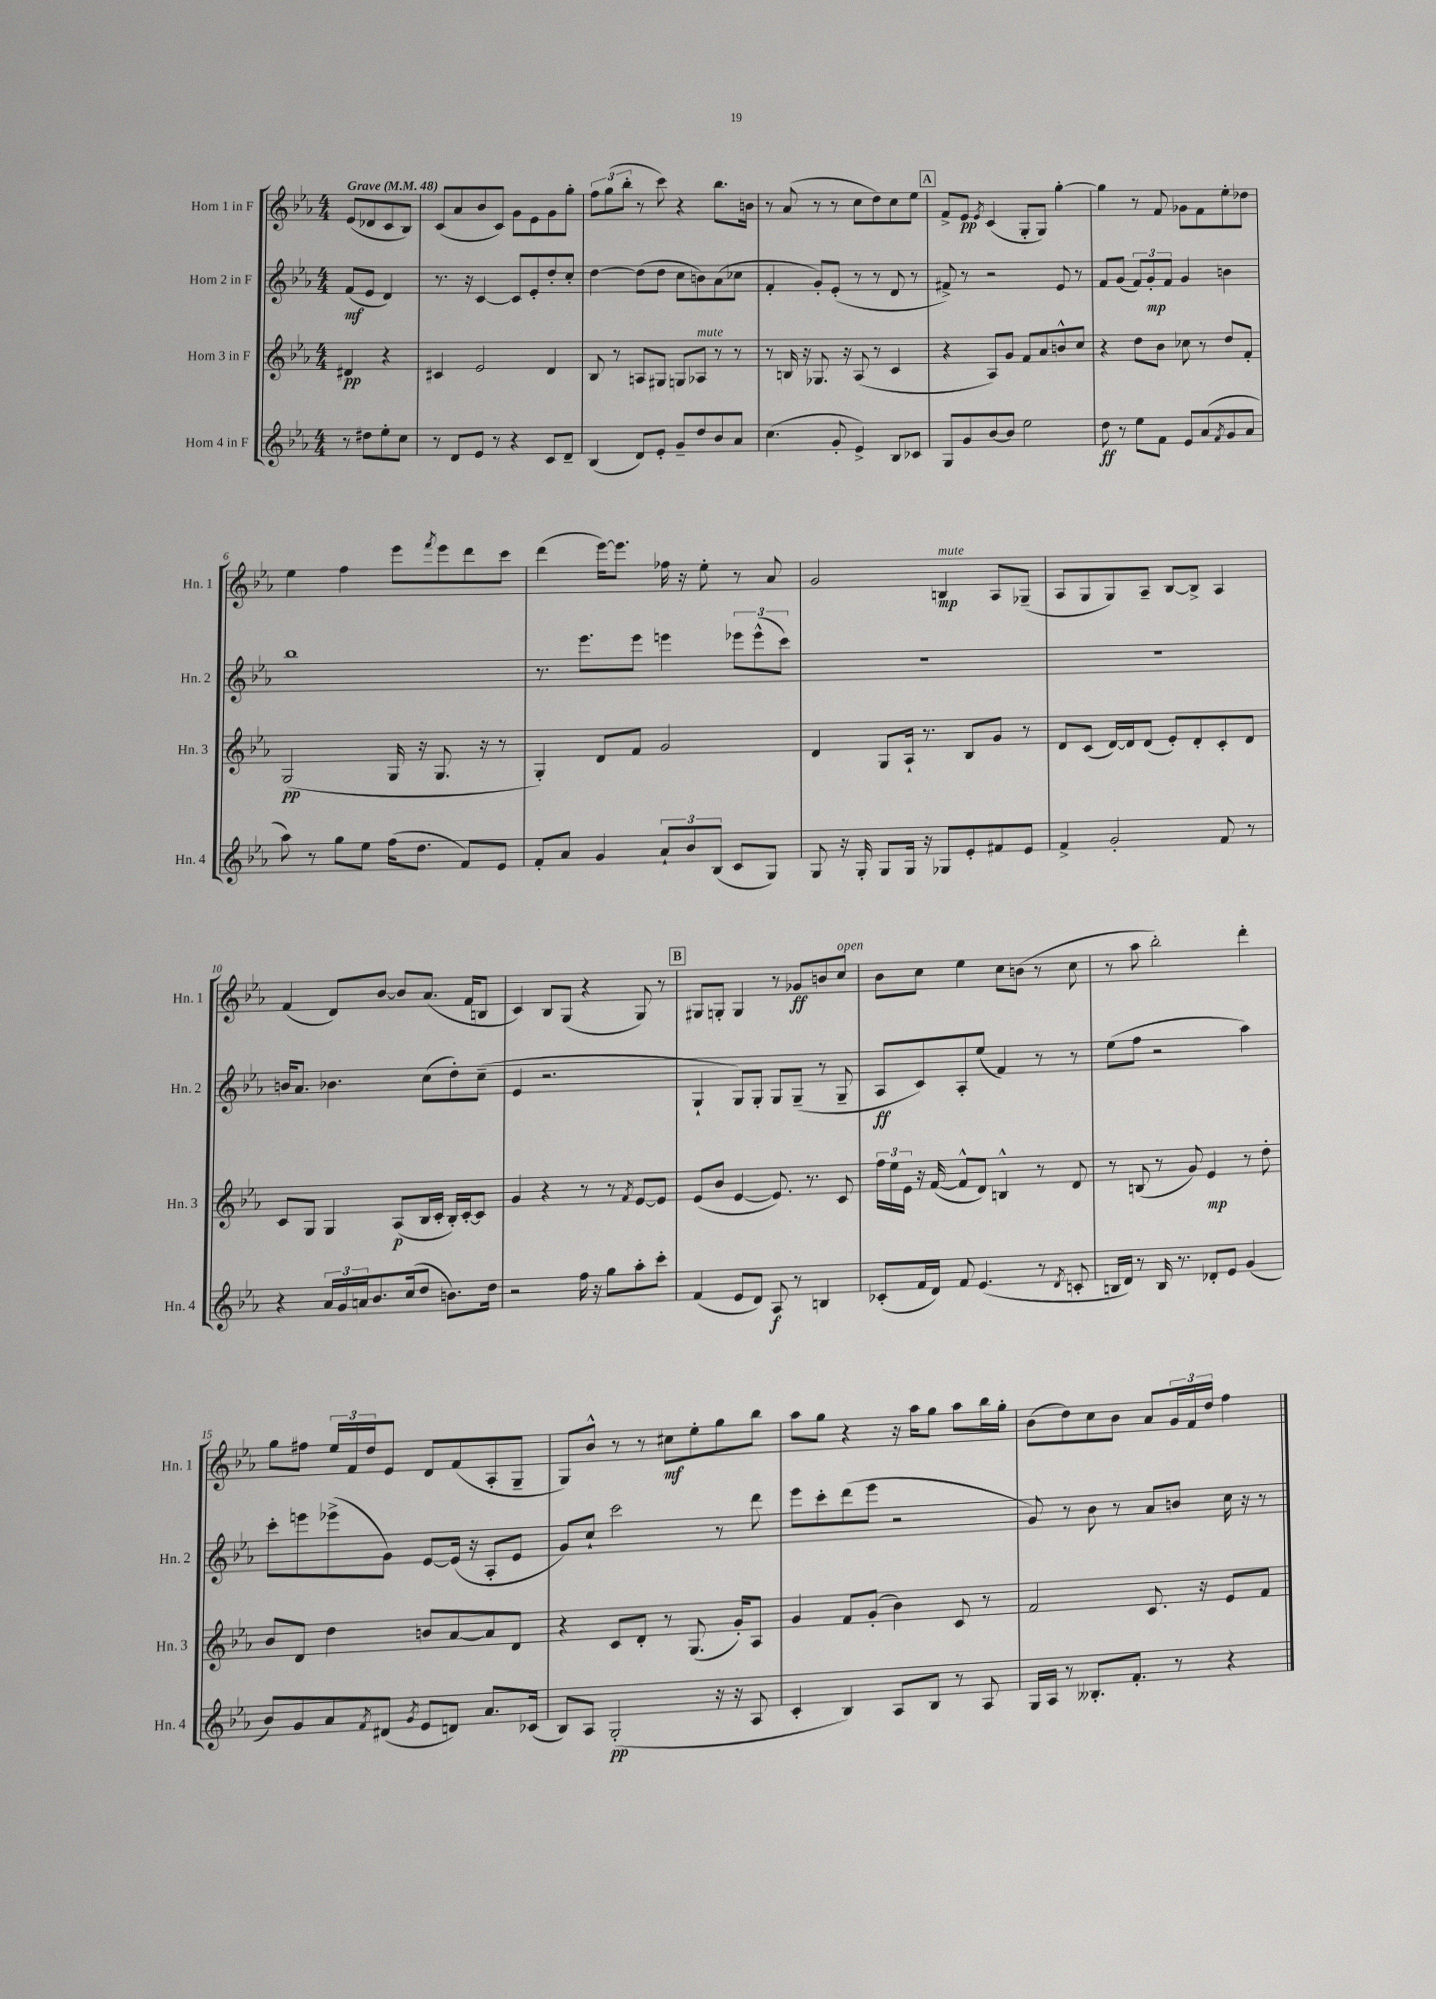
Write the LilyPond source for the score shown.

<<
\new StaffGroup <<
\new Staff = "s0" \with { instrumentName = "Horn 1 in F" shortInstrumentName = "Hn. 1" } {
    \clef treble \key ees \major \numericTimeSignature \time 4/4 \partial 2 \tempo "Grave" 4 = 48
    ees'8( des'8 c'8 bes8) |
    c'8( aes'8 bes'8 c'8) g'8 ees'8 g'8 g''8-. |
    \tuplet 3/2 { f''8 g''8( bes''8-. } r8 c'''8) r4 bes''8. b'16 |
    r8 aes'8( r8 r8 c''8 d''8) c''8 ees''8 |
    \mark \markup { \box "A" } f'8-> ees'8\pp \acciaccatura { ees'8 } c'4( g8-. g8) g''4~-. |
    g''4 r8 f'8 ges'8 f'8 ees''8-. des''8 |
    ees''4 f''4 ees'''8 \acciaccatura { f'''8 } ees'''8 d'''8 c'''8 |
    d'''4( ees'''16~) ees'''8. fes''16 r16 ees''8-. r8 aes'8 |
    g'2 b4\mp^\markup { \italic "mute" } aes8 ges8--( |
    aes8 g8 g8) aes8-- bes8~ bes8-> aes4 |
    f'4( d'8) bes'8~ bes'8 aes'8.( f'16 b8 |
    c'4) bes8 g8( r4 g8) r8 |
    \mark \markup { \box "B" } gis8 g8-. g4 r8 ges'8\ff b'8 c''8^\markup { \italic "open" } |
    bes'8 c''8 ees''4 c''8 b'8( r8 c''8 |
    r8 aes''8 bes''2-.) d'''4-. |
    g''8 fis''8 \tuplet 3/2 { ees''16 f'16 d''16 } ees'8 d'8 f'8( aes8-. g8-- |
    g8) bes'8-^ r8 r8 cis''8\mf ees''8-. g''8 bes''8 |
    aes''8 g''8 r4 r16 aes''16 g''8 aes''8 bes''16 g''16-. |
    bes'8( d''8) c''8 bes'8 aes'8 \tuplet 3/2 { g'16 f'16 d''16 } f''4 \bar "|." |
}
\new Staff = "s1" \with { instrumentName = "Horn 2 in F" shortInstrumentName = "Hn. 2" } {
    \clef treble \key ees \major \numericTimeSignature \time 4/4 \partial 2
    f'8\mf( ees'8 d'4) |
    r8. r16 c'4~ c'8 ees'8-. d''8-. c''8-. |
    d''4~ d''8( d''8 c''8 b'8) aes'8( ces''8 |
    f'4-. g'8-.) ees'8-.( r8 r8 d'8 r8 |
    \mark \markup { \box "A" } fis'8->) r8 r2 ees'8 r8 |
    f'8 g'8( \tuplet 3/2 { f'8) g'8-.\mp f'8 } g'4 b'4 |
    bes''1 |
    r8. ees'''8. ees'''8 e'''4 \tuplet 3/2 { ees'''8 ees'''8-^( c'''8) } |
    R1 |
    R1 |
    b'16 aes'8. bes'4. c''8( d''8-.) c''8--( |
    ees'4 r2. |
    \mark \markup { \box "B" } g4-! g8) g8-. g8 g8--( r8 g8-- |
    aes8\ff c'8) aes8-. ees''8( f'4) r8 r8 |
    ees''8( f''8 r2 aes''4) |
    c'''8-. e'''8 ees'''8->( g'8) ees'8~ ees'16( r16 aes8-. ees'8 |
    g'8) c''8-! c'''2 r8 d'''8 |
    ees'''8 c'''8-. d'''8( ees'''8 r2 |
    g'8) r8 bes'8 r8 aes'8 b'8 c''16 r16 r8 \bar "|." |
}
\new Staff = "s2" \with { instrumentName = "Horn 3 in F" shortInstrumentName = "Hn. 3" } {
    \clef treble \key ees \major \numericTimeSignature \time 4/4 \partial 2
    dis'4\pp r4 |
    cis'4 ees'2 d'4 |
    bes8 r8 a8 gis8 g8 aes8^\markup { \italic "mute" } r8 r8 |
    r8 b16 r16 ges8. r16 aes8( r8 c'4 |
    \mark \markup { \box "A" } r4 aes8) g'8 f'8 aes'8 b'8-^ c''8 |
    r4 d''8 bes'8 ces''8 r8 d''8 f'8-. |
    g2\pp( g16 r16 g8. r16 r8 |
    g4-.) d'8 f'8 g'2 |
    d'4 g8 aes16-! r8. bes8 g'8 r8 |
    d'8 c'8( d'16~) d'16 d'8( ees'8-.) d'8-. c'8-. d'8 |
    c'8 g8 g4 aes8\p( bes16 c'16-. bes16-.) c'16~-. c'8 |
    g'4 r4 r8 r8 \acciaccatura { f'8 } ees'8~ ees'8 |
    \mark \markup { \box "B" } ees'8( bes'8 ees'4~ ees'8.) r8. c'8 |
    \tuplet 3/2 { f''16 ees''16 ees'16 } r16 f'16~( f'8-^ d'8) b4-^ r8 d'8 |
    r8 b8( r8 g'8) ees'4\mp r8 d''8-. |
    bes'8 d'8 d''4 b'8 aes'8~ aes'8 d'8 |
    r4 c'8 d'8-. r8 g8.( g'16-.) aes8 |
    g'4 f'8 g'8-.( bes'4) c'8 r8 |
    f'2 c'8. r16 ees'8 f'8 \bar "|." |
}
\new Staff = "s3" \with { instrumentName = "Horn 4 in F" shortInstrumentName = "Hn. 4" } {
    \clef treble \key ees \major \numericTimeSignature \time 4/4 \partial 2
    r8 dis''8 ees''8-. c''8 |
    r8 d'8 ees'8 r8 r4 c'8 d'8-- |
    bes4( d'8) ees'8-. g'8-- d''8 bes'8 aes'8 |
    c''4.( g'8-. ees'4->) bes8 ces'8 |
    \mark \markup { \box "A" } g8 g'8 bes'8~ bes'8 ees''2 |
    d''8\ff r8 ees''8 f'8 ees'8 aes'8( \acciaccatura { f'8 } g'8 aes'8 |
    aes''8) r8 g''8 ees''8 f''16( d''8. f'8) ees'8 |
    f'8-. aes'8 g'4 \tuplet 3/2 { aes'8-! bes'8 bes8( } c'8 g8) |
    g8 r16 g16-. g8 g16 r16 ges8 ees'8-. fis'8 ees'8 |
    f'4-> g'2-. f'8 r8 |
    r4 \tuplet 3/2 { aes'16 g'16 a'16 } bes'8. c''16( d''8 b'8.) d''16 |
    r2 f''16 r16 g''8 aes''8-. c'''8-. |
    \mark \markup { \box "B" } f'4( ees'8 d'8) aes8\f r8 b4 |
    ces'8-.( f'16 d'16) f'8 ees'4.( r8 \acciaccatura { d'8 } c'8-. |
    b16 d'16) r8 b16 r8. des'8-. ees'8 g'4( |
    bes'8) g'8 aes'8 \acciaccatura { f'8 } dis'8( \acciaccatura { g'8 } ees'8 d'8) aes'8. ces'16( |
    bes8) aes8 g2-.\pp( r16 r16 aes8 |
    c'4-. bes4) aes8 bes8 r8 aes8 |
    g16 aes16 r8 beses8.-. f'8.-. r8 r4 \bar "|." |
}
>>
>>
